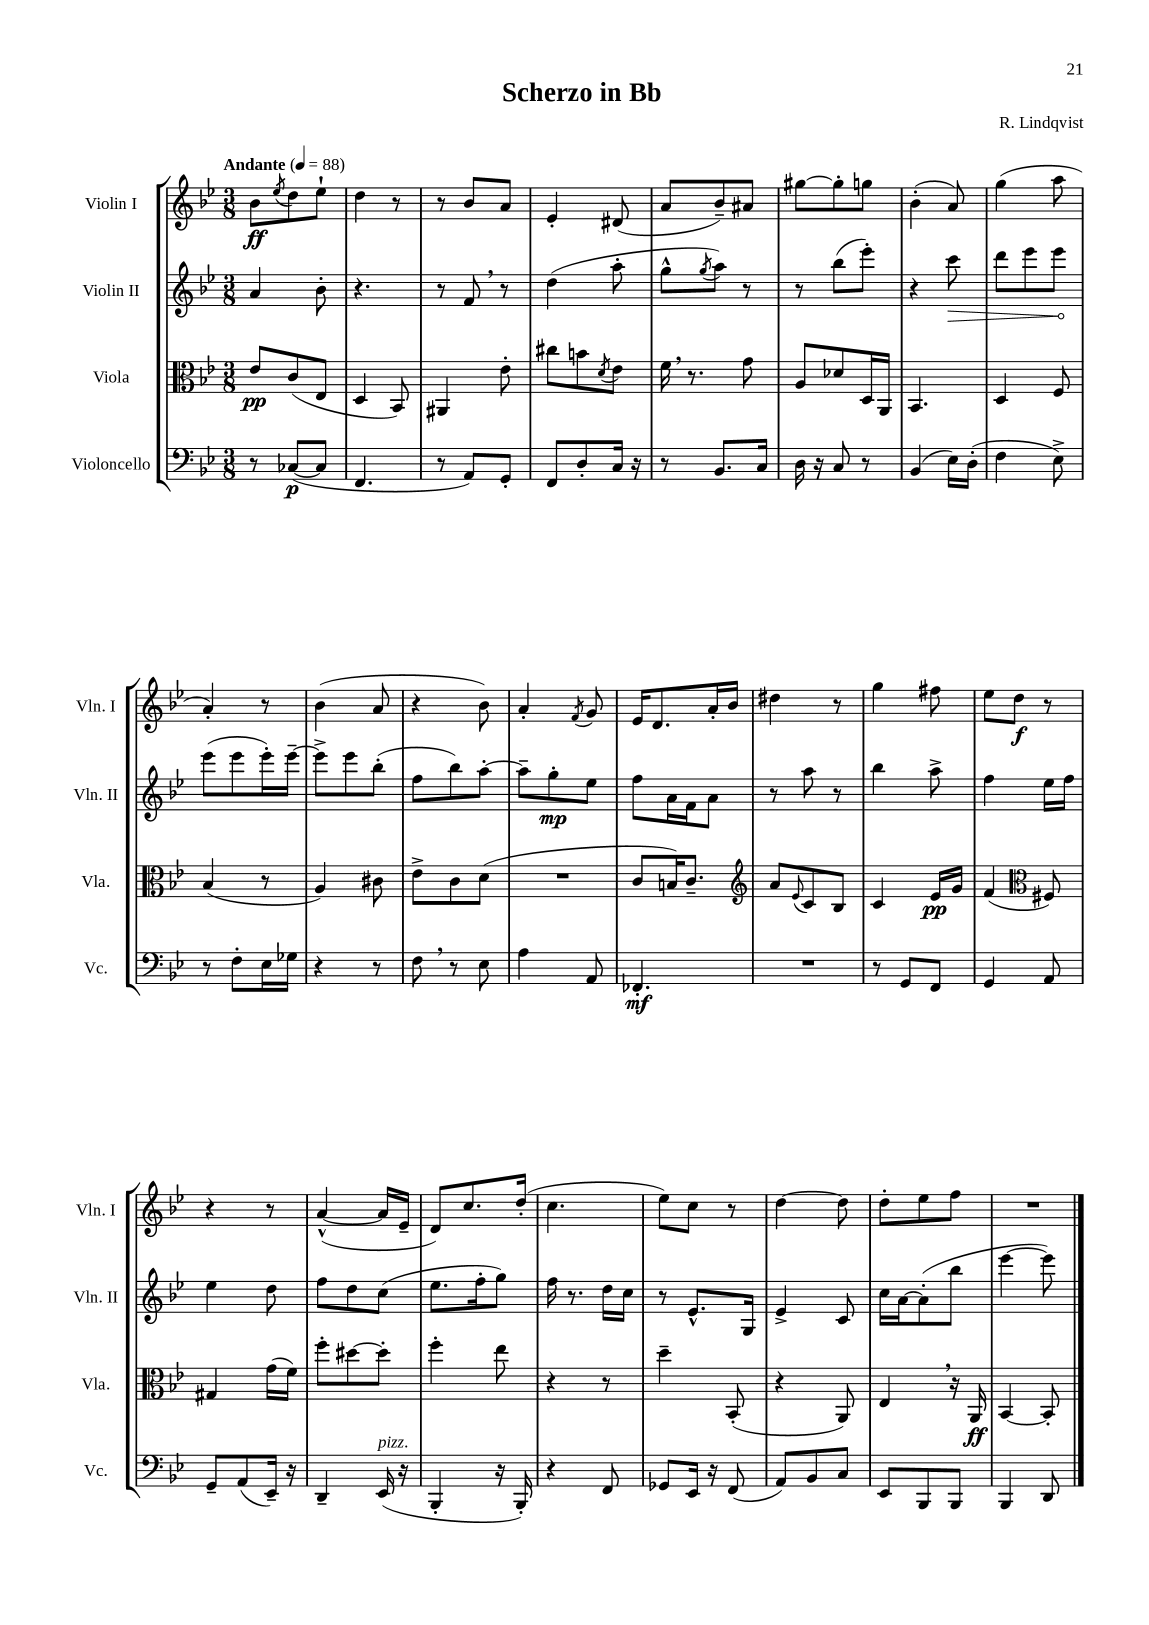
\header { title = "Scherzo in Bb" composer = "R. Lindqvist" }
<<
\new StaffGroup <<
\new Staff = "s0" \with { instrumentName = "Violin I" shortInstrumentName = "Vln. I" } {
    \clef treble \key bes \major \numericTimeSignature \time 3/8 \tempo "Andante" 4 = 88
    bes'8\ff \acciaccatura { ees''8 } d''8 ees''8-! |
    d''4 r8 |
    r8 bes'8 a'8 |
    ees'4-. dis'8( |
    a'8 bes'8--) ais'8 |
    gis''8~ gis''8-. g''8 |
    bes'4-.( a'8) |
    g''4( a''8 |
    a'4-.) r8 |
    bes'4( a'8 |
    r4 bes'8) |
    a'4-. \acciaccatura { f'8 } g'8 |
    ees'16 d'8. a'16-. bes'16 |
    dis''4 r8 |
    g''4 fis''8 |
    ees''8 d''8\f r8 |
    r4 r8 |
    a'4~-^( a'16 ees'16-- |
    d'8) c''8. d''16-.( |
    c''4. |
    ees''8) c''8 r8 |
    d''4~ d''8 |
    d''8-. ees''8 f''8 |
    R4. \bar "|." |
}
\new Staff = "s1" \with { instrumentName = "Violin II" shortInstrumentName = "Vln. II" } {
    \clef treble \key bes \major \numericTimeSignature \time 3/8
    a'4 bes'8-. |
    r4. |
    r8 f'8 \breathe r8 |
    d''4( a''8-. |
    g''8-^ \acciaccatura { g''8 } a''8) r8 |
    r8 bes''8( ees'''8-.) |
    r4 \once \override Hairpin.circled-tip = ##t c'''8\> |
    d'''8 ees'''8 ees'''8\! |
    ees'''8( ees'''8 ees'''16-.) ees'''16~-- |
    ees'''8-> ees'''8 bes''8-.( |
    f''8 bes''8) a''8~-. |
    a''8-- g''8-.\mp ees''8 |
    f''8 a'16 f'16 a'8 |
    r8 a''8 r8 |
    bes''4 a''8-> |
    f''4 ees''16 f''16 |
    ees''4 d''8 |
    f''8 d''8 c''8( |
    ees''8. f''16-. g''8) |
    f''16 r8. d''16 c''16 |
    r8 ees'8.-^ g16 |
    ees'4-> c'8 |
    c''16 a'16~ a'8-.( bes''8 |
    ees'''4~ ees'''8) \bar "|." |
}
\new Staff = "s2" \with { instrumentName = "Viola" shortInstrumentName = "Vla." } {
    \clef alto \key bes \major \numericTimeSignature \time 3/8
    ees'8\pp c'8( ees8 |
    d4 bes,8) |
    ais,4 ees'8-. |
    cis''8 b'8 \acciaccatura { d'8 } ees'8 |
    f'16 \breathe r8. g'8 |
    a8 des'8 d16 a,16 |
    bes,4. |
    d4 f8 |
    bes4( r8 |
    a4) cis'8 |
    ees'8-> c'8 d'8( |
    R4. |
    c'8 b16) c'8.-- |
    \clef treble a'8 \appoggiatura { ees'8 } c'8 bes8 |
    c'4 ees'16\pp g'16 |
    f'4( \clef alto fis8) |
    gis4 g'16( f'16) |
    f''8-. dis''8~ dis''8-. |
    f''4-. ees''8 |
    r4 r8 |
    d''4-- bes,8-.( |
    r4 a,8) |
    ees4 \breathe r16 a,16\ff |
    bes,4~ bes,8-. \bar "|." |
}
\new Staff = "s3" \with { instrumentName = "Violoncello" shortInstrumentName = "Vc." } {
    \clef bass \key bes \major \numericTimeSignature \time 3/8
    r8 ces8~\p( ces8 |
    f,4. |
    r8 a,8) g,8-. |
    f,8 d8-. c16 r16 |
    r8 bes,8. c16 |
    d16 r16 c8 r8 |
    bes,4( ees16) d16-.( |
    f4 ees8->) |
    r8 f8-. ees16 ges16 |
    r4 r8 |
    f8 \breathe r8 ees8 |
    a4 a,8 |
    fes,4.-.\mf |
    R4. |
    r8 g,8 f,8 |
    g,4 a,8 |
    g,8-- a,8( ees,16--) r16 |
    d,4-- ees,16^\markup { \italic "pizz." }( r16 |
    bes,,4-. r16 bes,,16-.) |
    r4 f,8 |
    ges,8 ees,16 r16 f,8( |
    a,8) bes,8 c8 |
    ees,8 bes,,8 bes,,8 |
    bes,,4 d,8 \bar "|." |
}
>>
>>
\layout { \context { \Score \remove "Bar_number_engraver" } }
